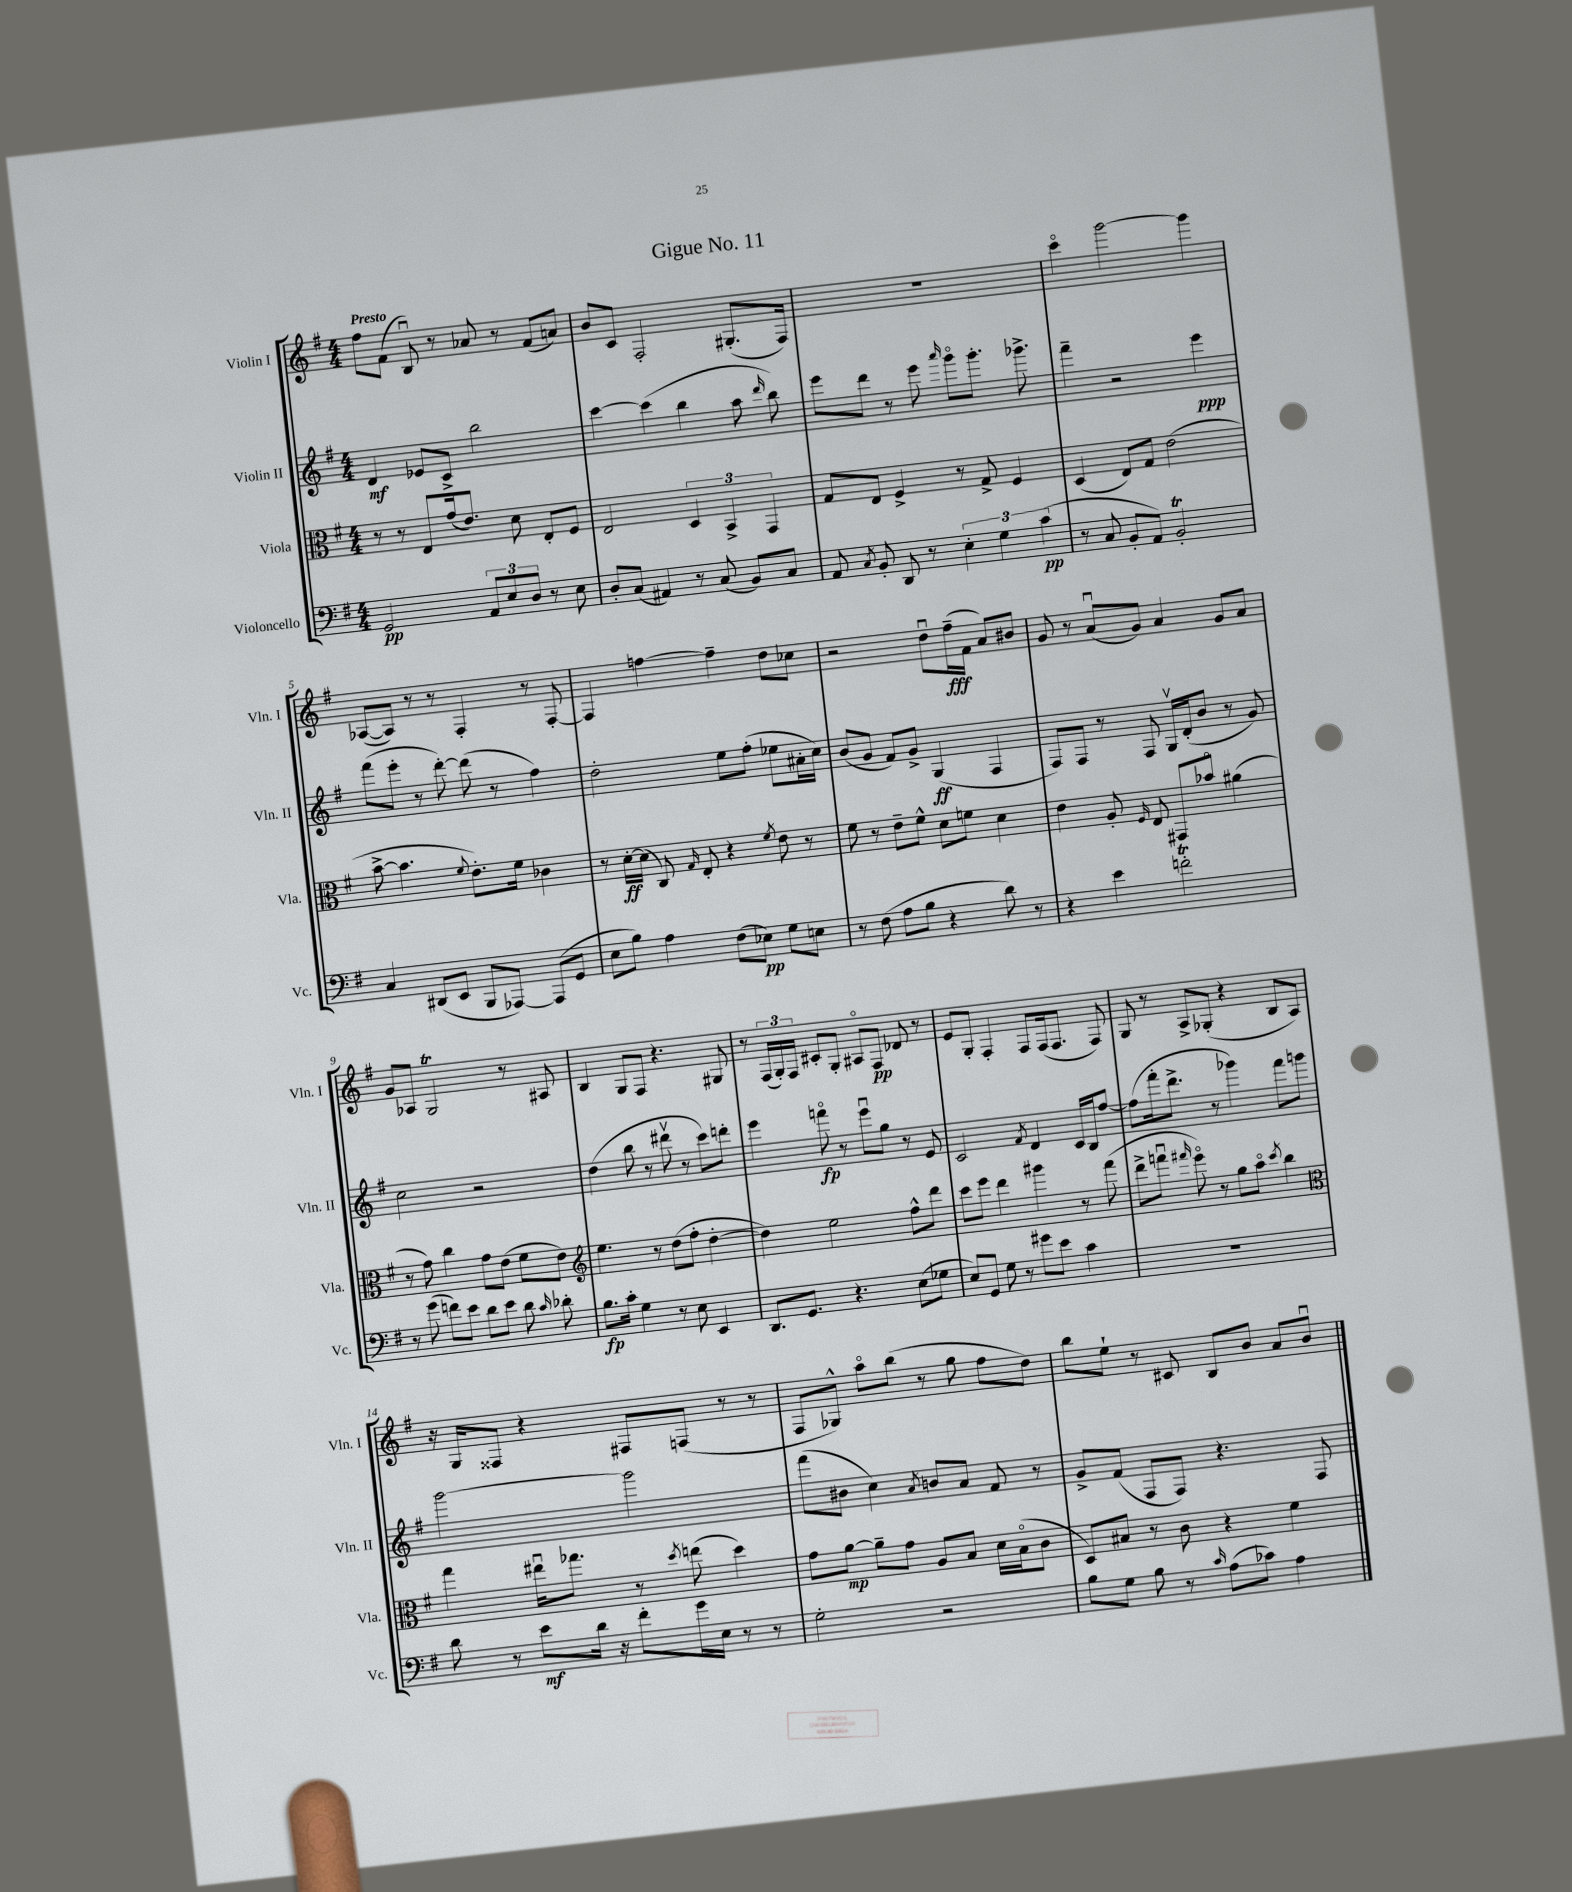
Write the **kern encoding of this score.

**kern	**kern	**kern	**kern
*staff4	*staff3	*staff2	*staff1
*clefF4	*clefC3	*clefG2	*clefG2
*k[f#]	*k[f#]	*k[f#]	*k[f#]
*M4/4	*M4/4	*M4/4	*M4/4
2GG	8r	4d	8ff#
.	8r	.	(8f#
.	8E	8e-	8Bu)
.	(16g	8c^	8r
.	8.e)	.	.
12AA	.	2bb	8a-
12E	.	.	.
.	8d	.	8r
12D	.	.	.
8r	8E'	.	(8f#
8E	8F#	.	8a)
=	=	=	=
8D'	2E	[4ccc	8b
(8C	.	.	8c
4AA#)	.	(4ccc]	2F#'
8r	6D	4bb	.
(8C	.	.	.
.	6BB^	.	.
8BB)	.	8aa	(8.G#'
.	6GG	.	.
.	.	16qqddd	.
8C	.	8bb)	.
.	.	.	16F#)
=	=	=	=
8AA	8G	8eee	1r
8qC	.	.	.
8BB'	8E	8ddd	.
8DD	4F#^	8r	.
8r	.	8eee	.
.	.	16qqaaa	.
6E'	8r	8gggo	.
.	8G^	8.ggg'	.
6G	.	.	.
.	4F#	.	.
.	.	8.ggg-^	.
(6c	.	.	.
=	=	=	=
8r	(4D	4fff#~	4ccco
8C	.	.	.
8BB'	8E)	2r	[2ggg
8AA)	8G	.	.
2BB'	(2e	.	.
.	.	4eee	4ggg]
=	=	=	=
4C	[8b^	(8fff#	([8A-
.	4.b]	8eee'	8A-])
(8DD#	.	8r	8r
8EE	.	[8ddd')	8r
.	8qqf#	.	.
8BBB	8.e')	(8ddd]	4F#'
[8AAA-)	.	8r	.
.	16f#	.	.
(8AAA-]	4c-	4ff#)	8r
8GG	.	.	[8F#'
=	=	=	=
8E	8r	2dd'	4F#]
8B)	[16d'	.	.
.	(16d]	.	.
4A	8C)	.	[4ff
.	16qqG	.	.
.	8E'	.	.
(8F#	4r	8ee	4ff~]
8E-)	.	(8ff#'	.
.	8qf#	.	.
8G	8e	8ee-	8dd
8E	8r	16a#'	8cc-
.	.	16cc)	.
=	=	=	=
8r	8f#	(8b	2r
(8F#	8r	8g	.
8A	8e~	8f#)	.
8B	8f#^^	8g^	.
4r	8d	(4G	8ddu
.	8f	.	(16ff#~
.	.	.	16f#
8d)	4d	4F#	8a)
8r	.	.	8b#
=	=	=	=
4r	4e	8F#)	8g
.	.	8F#	8r
4e	8A'	8r	(8au
.	16qqF#	.	.
.	8E	8F#	8g)
2f'	8GG#	16Gv	4a
.	.	(16d'	.
.	8b-o	8b	.
.	(4a#	8r	8g
.	.	8g)	8a
=	=	=	=
8r	8r	2cc	8g
(8g	8g)	.	8A-
8f)	4cc	.	2G
8e	.	.	.
8d	8g	2r	.
8e	(8e	.	.
8d	8f#	.	8r
16qqc	.	.	.
8d-'	8e)	.	8A#
=	=	=	=
*	*clefG2	*	*
8.B	4.ee	(4dd	4B
16c'	.	.	.
4G	.	8bb	8G
.	8r	8r	8F#
8r	(8dd	8ddd#v	4.r
8E	8ff#'	8r	.
4EE	[4dd'	8ccc)	.
.	.	8ddd'	8G#
=	=	=	=
8.DD	4dd])	4eee	8r
.	.	.	(24F#
.	.	.	24G')
8.GG	.	.	.
.	.	.	24F#
.	2ee	8fffo	8c#'
4.r	.	8r	8G'
.	.	8eeeu	8A#o
.	.	8gg	8F#
(8E	8ff#^^	8r	8d-
8G-	8ddd	8e	8r
=	=	=	=
8E)	8ccc	2c	8e
8GG	8eee	.	8G'
8G	4ddd	.	4F#'
8r	.	.	.
.	.	8qf#	.
8g#	4ggg#	4d	8F#
8e	.	.	(16F#
.	.	.	8.F#
4c	8r	16c	.
.	.	16B	.
.	(8fff#	[8ff#	8F#)
=	=	=	=
1r	8ddd^	(8ff#]	8G
.	8fffu	16fff#'	8r
.	.	8.ddd^	.
.	16qqfff#	.	.
.	8eeeo)	.	8A^
.	8r	8r	(8G-'
.	8gg	4ggg-)	4r
.	8aao	.	.
.	8qccc	.	.
.	4bb	8fff#	8B
.	.	8ggg	8A)
=	=	=	=
*	*clefC3	*	*
8d	4gg	[2ggg	16r
.	.	.	16G
8r	.	.	8F##
8e	16ee#u	.	4r
.	8.gg-	.	.
16d	.	.	.
16r	.	.	.
8f#'	8r	2ggg]	8F#
.	8qdd	.	.
16g	(8ee	.	(8F
16E	.	.	.
8r	4dd)	.	8r
8r	.	.	8r
=	=	=	=
2G'	8g	(8fff#	8F#
.	[8a	8b#	8G-^^)
.	8a~]	4cc)	8aao
.	8g	.	(8bb
.	.	8qa	.
2r	8A	8b	8r
.	8B	8a	8gg
.	16d	8f#	8ff#
.	(16Bo	.	.
.	8c	8r	8dd)
=	=	=	=
8B	8D)	8g^	8bb
8G	8B#	(8f#	8ee`
8B	8r	8F#	8r
8r	8c	8F#)	8c#
16qqc	.	.	.
(8A	4r	4.r	8B
8c-)	.	.	8b
4A	4f#	.	8a
.	.	8F#	8bu
==	==	==	==
*-	*-	*-	*-
